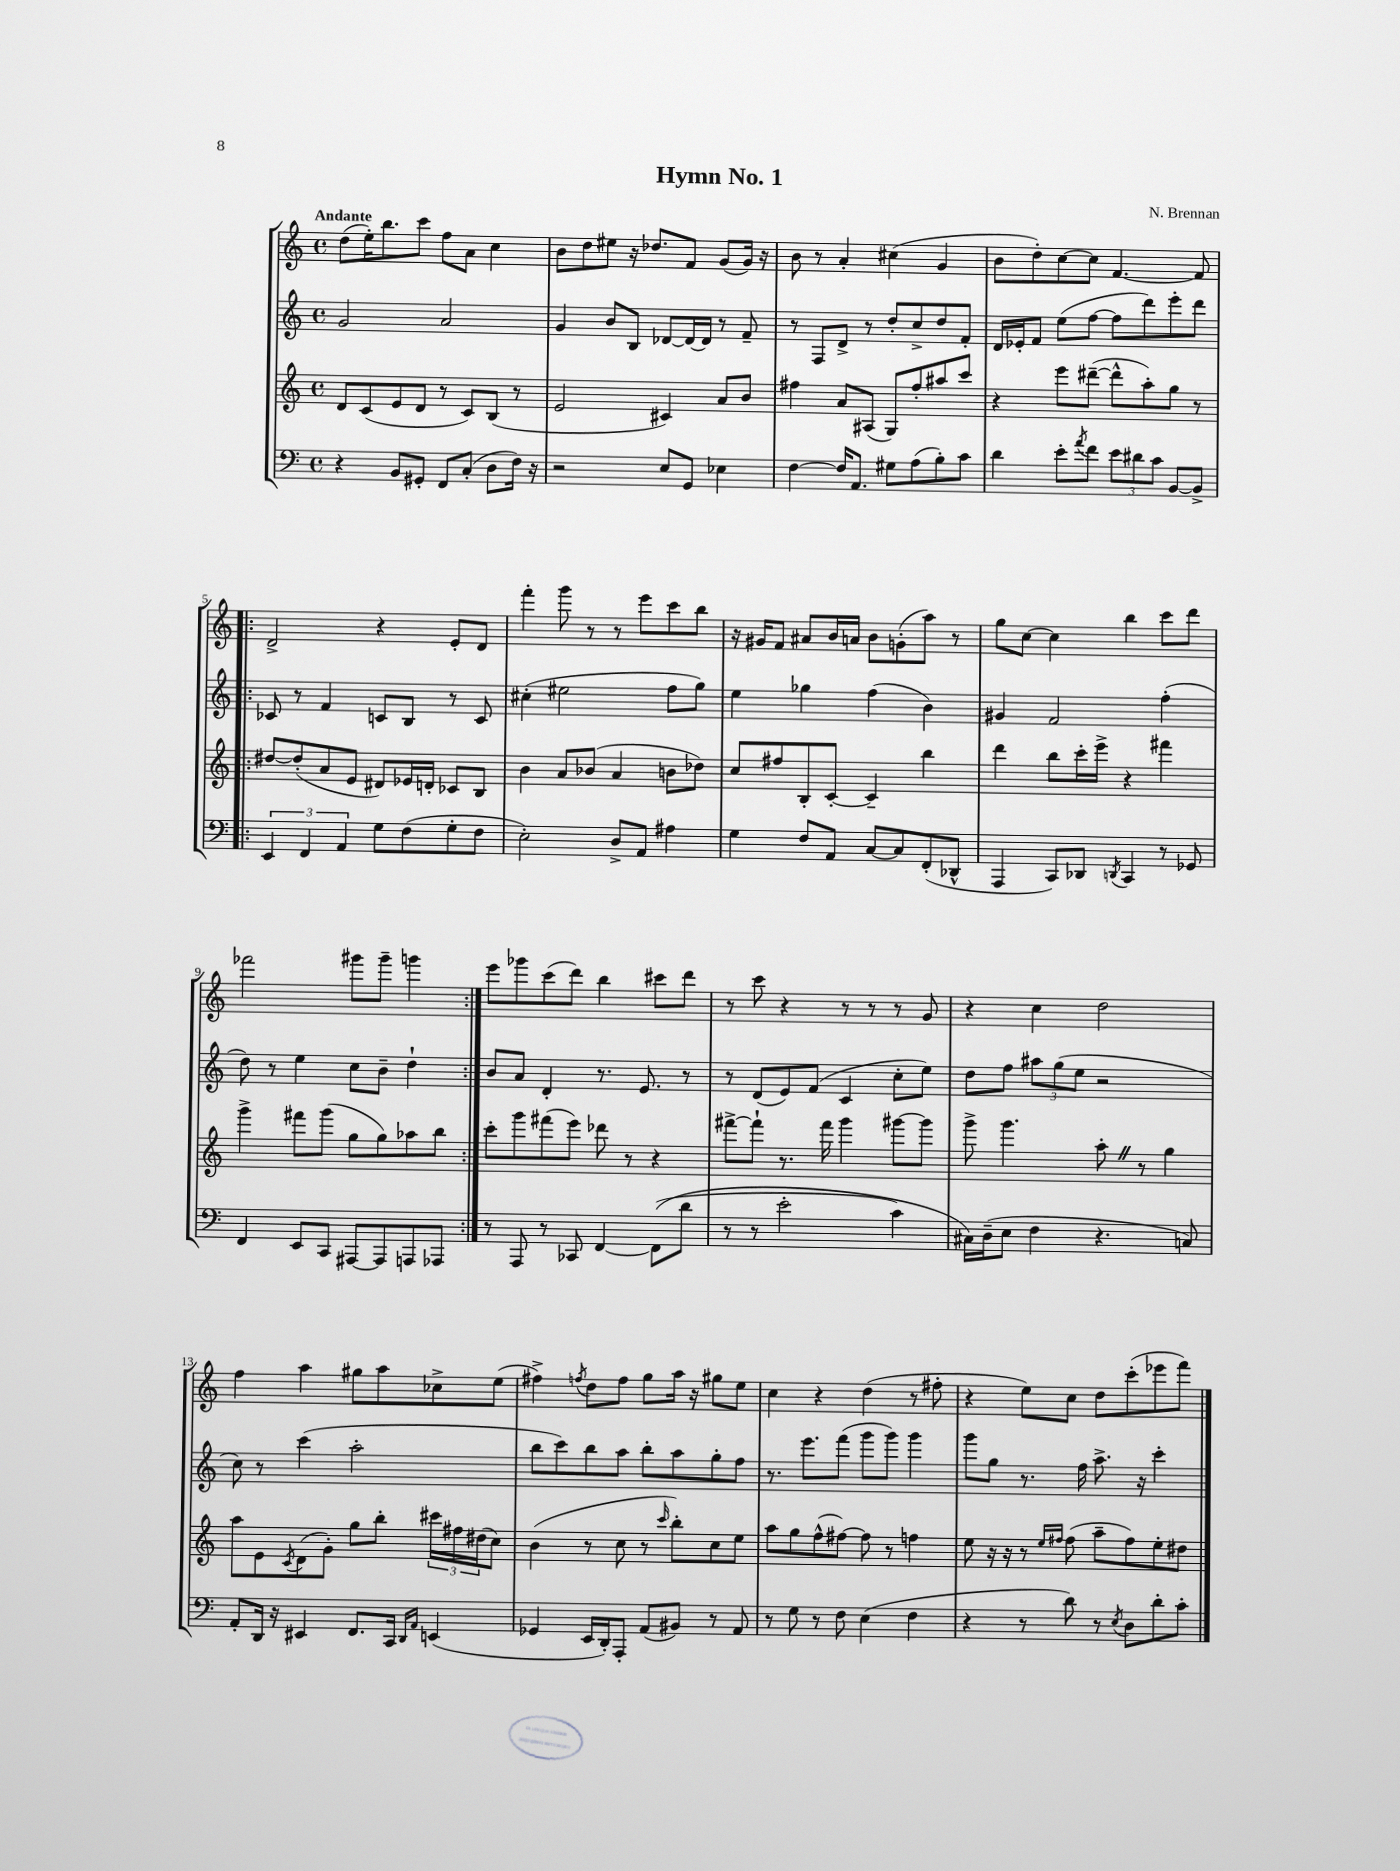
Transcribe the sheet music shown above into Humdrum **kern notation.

**kern	**kern	**kern	**kern
*part4	*part3	*part2	*part1
*staff4	*staff3	*staff2	*staff1
*clefF4	*clefG2	*clefG2	*clefG2
*k[]	*k[]	*k[]	*k[]
*M4/4	*M4/4	*M4/4	*M4/4
*met(c)	*met(c)	*met(c)	*met(c)
=1	=1	=1	=1
!	!	!	!LO:TX:a:B:t=Andante
4r	8d/L	2g/	(8dd\L
.	(8c/	.	16ee'\K)
.	.	.	8.bb\
8BB/L	8e/	.	.
8GG#X'/J	8d/J	.	8ccc\J
8FF/L	8r	2a/	8ff\L
(8C'/J	8c/L)	.	8a\J
8D\L	(8B/J	.	4cc\
16F\Jk)	8r	.	.
16r	.	.	.
=2	=2	=2	=2
2r	2e/	4g/	8b\L
.	.	.	8dd\
.	.	8b/L	8ee#X\J
.	.	8B/J	16r
.	.	.	8.dd-X/L
8E/L	4c#X/)	[8d-X/L	.
8GG/J	.	16d-/L_	8f/J
.	.	16d-/JJ]	.
4E-X\	8a/L	8r	(8g/L
.	8b/J	8f~/	16g/Jk)
.	.	.	16r
=3	=3	=3	=3
[4F\	4ff#X\	8r	8b\
.	.	8F/L	8r
16F/KL]	8a/L	8d^/J	4a'/
8.AA/J	.	.	.
.	(8A#X/J	8r	.
8G#X\L	8G/L)	8dd'/L	(4cc#X\
(8A\	8ff#'/	8cc^/	.
8B'\)	8aa#X/	8dd/	4g/
8c\J	8ccc/J	8f'/J	.
=4	=4	=4	=4
4d\	4r	16d/LL	8b\L
.	.	16e-X'/J	.
.	.	8f/J	8dd'\)
8e'\L	8eee\L	(8ee\L	[8cc\
8qa/	.	.	.
8f\J	([8ddd#X~\J	[8ff\J	8cc\J]
12e\L	8ddd#^^\L]	8ff\L]	[4.f/
12d#X\	.	.	.
.	8aa'\)	8ddd\)	.
12c\J	.	.	.
[8BB/L	8gg\J	8eee'\	.
8BB^/J]	8r	8ddd\J	8f/]
!!LO:LB:g=z
=5!|:	=5!|:	=5!|:	=5!|:
6EE/	[8dd#X/L	8c-X/	2d^/
.	(8dd#'/]	8r	.
6FF/	.	.	.
.	8a/	4f/	.
6AA/	.	.	.
.	8e/J	.	.
8G\L	8d#X/L)	8cn/L	4r
(8F\	16e-X/L	8B/J	.
.	16dn'/JJ	.	.
8G'\	8c-X/L	8r	8e'/L
8F\J	8B/J	8c/	8d/J
=6	=6	=6	=6
2E'\)	4b\	(4cc#X'\	4fff'\
.	8a/L	2ee#X\	8ggg\
.	(8b-X/J	.	8r
8D^/L	4a/	.	8r
8AA/J	.	.	8eee\L
4A#X\	8bn\L	8ff\L	8ccc\
.	8dd-X\J)	8gg\J)	8bb\J
=7	=7	=7	=7
4G\	8cc/L	4ee\	16r
.	.	.	16g#X/KL
.	8ff#X/	.	8f/J
8F/L	8B'/	4gg-X\	8a#X/L
8AA/J	[8c'/J	.	16b/L
.	.	.	16an/JJ
[8C/L	4c~/]	(4ff\	8b\L
8C/]	.	.	(8gn'\
(8FF'/	4bb\	4b\)	8aa\J)
8DD-X^^/J	.	.	8r
=8	=8	=8	=8
4AAA/	4ddd\	4g#X/	8gg\L
.	.	.	[8cc\J
8CC/L)	8bb\L	2f/	4cc\]
8DD-X/J	16ccc'\L	.	.
.	16eee^\JJ	.	.
8qDDn/	.	.	.
4CC/	4r	.	4bb\
8r	4fff#X\	(4ff'\	8ccc\L
8GG-X/	.	.	8ddd\J
!!LO:LB:g=z
=9	=9	=9	=9
4FF/	4ggg^\	8dd\)	2fff-X\
.	.	8r	.
8EE/L	8fff#X\L	4ee\	.
8CC/J	(8ggg\J	.	.
[8AAA#X/L	8gg\L	8cc\L	8ggg#X\L
8AAA#/]	8gg\)	8b~\J	8ggg#~\J
8AAAn/	8aa-X\	4dd`\	4gggn\
8AAA-X/J	8bb\J	.	.
=10:|!	=10:|!	=10:|!	=10:|!
8r	8ccc'\L	8b/L	8eee\L
8AAA/	8ggg\	8a/J	8ggg-X\
8r	(8fff#X\	4d'/	(8ccc\
8CC-X/	8eee\J)	.	8ddd\J)
[4FF/	8ddd-X\	8.r	4bb\
.	8r	.	.
.	.	8.e/	.
((8FF\L]	4r	.	8ccc#X\L
8d\J	.	8r	8ddd\J
=11	=11	=11	=11
8r	[8fff#X^\L	8r	8r
8r	8fff#`\J]	(8d/L	8ccc\
2e'\	8.r	8e/)	4r
.	.	(8f/J	.
.	16fff#\	.	.
.	4ggg\	4c/	8r
.	.	.	8r
4c\)	[8ggg#X\L	8cc'\L	8r
.	8ggg#\J]	8ee\J)	8g/
=12	=12	=12	=12
16C#X\LL)	8ggg^\	8dd\L	4r
(16D~\J	.	.	.
8E\J	4.ggg\	8ff\J	.
4F\	.	12aa#X\L	4cc\
.	.	(12gg\	.
.	.	12ee\J	.
4.r	8aa'Z\	2r	2dd\
.	8r	.	.
.	4gg\	.	.
8Cn/)	.	.	.
!!LO:LB:g=z
=13	=13	=13	=13
8AA'/L	8aa\L	8cc\)	4ff\
16DD/Jk	8e\	8r	.
16r	.	.	.
.	8qc/	.	.
4EE#X/	(8d\	(4ccc\	4aa\
.	8g'\J)	.	.
8.FF/L	8gg\L	2aa'\	8gg#X\L
.	8bb'\J	.	8aa\
16CC/Jk	.	.	.
16qqDD/LL	.	.	.
16qqAA/JJ	.	.	.
(4EEn/	24ccc#X\LL	.	8cc-X^\
.	24ff#X\	.	.
.	(24dd#X\J	.	.
.	8cc\J)	.	(8ee\J
=14	=14	=14	=14
4GG-X/	(4b\	8bb\L	4ff#X^\)
.	.	8ccc\)	.
.	.	.	8qffn/
16EE/LL	8r	8bb\	8dd\L
16DD'/J)	.	.	.
8AAA'/J	8cc\	8aa\J	8ff\J
(8AA/L	8r	8bb'\L	8gg\L
.	16qqccc/	.	.
8BB#X/J)	8bb'\L)	8aa\	16aa\Jk
.	.	.	16r
8r	8cc\	8gg'\	8gg#X\L
8AA/	8ee\J	8ff\J	8ee\J
=15	=15	=15	=15
8r	8aa\L	8.r	4cc\
8G\	8gg\	.	.
.	.	8.eee\L	.
8r	(8ff^^\	.	4r
8F\	[8ff#X\J)	(8fff\J	.
(4E\	8ff#\]	8ggg\L	(4dd\
.	8r	8ggg\J)	.
4F\	4ffn\	4ggg\	8r
.	.	.	8ff#X'\
=16	=16	=16	=16
4r	8ee\	8ggg\L	4r
.	16r	8gg\J	.
.	16r	.	.
8r	8r	8.r	8ee\L)
.	16qqee/LL	.	.
.	16qqff#X/JJ	.	.
8d\)	(8ff#\	.	8cc\J
.	.	16ff\	.
8r	8aa~\L	8.aa^\	8dd\L
8qE/	.	.	.
8D\L	8ff#\)	.	(8ccc'\
.	.	16r	.
8d'\	8ee'\	4ccc'\	8eee-X\
8c'\J	8dd#X\J	.	8fff\J)
==	==	==	==
*-	*-	*-	*-
